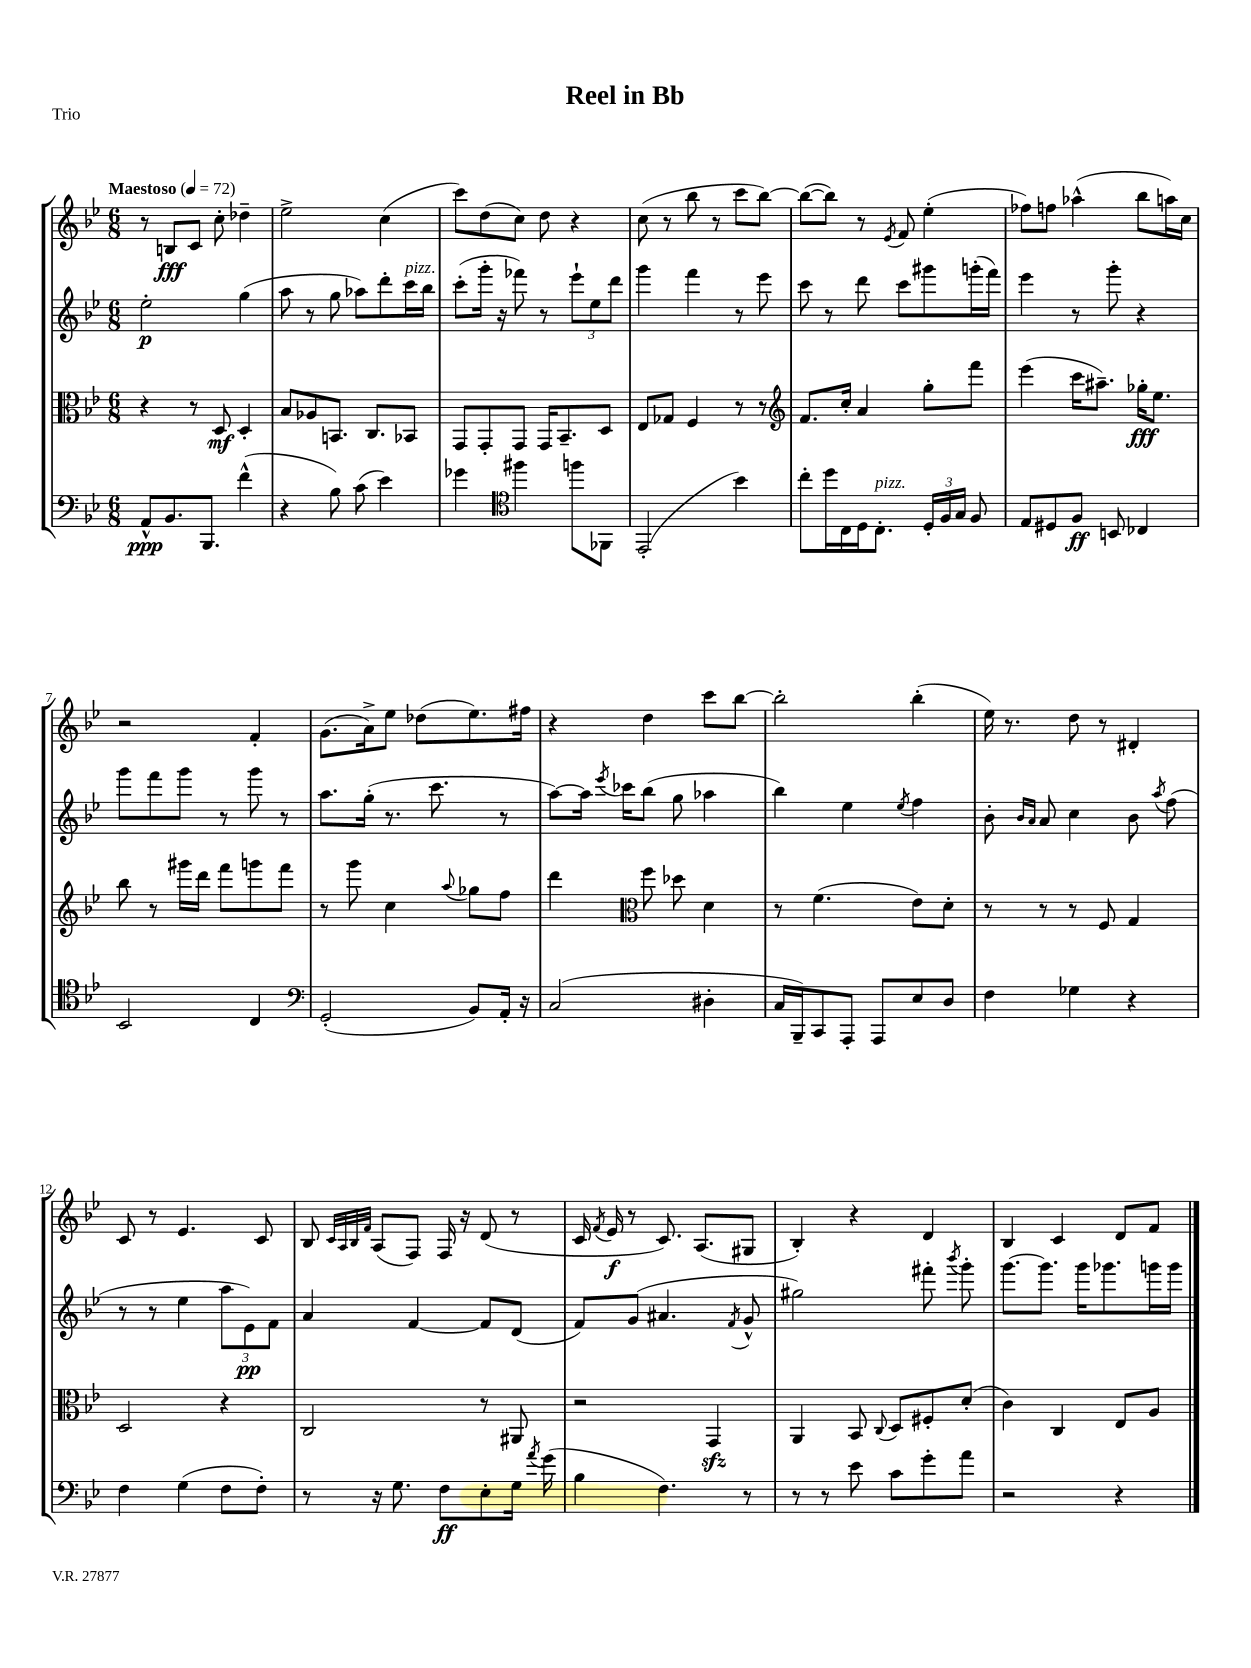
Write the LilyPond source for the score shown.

\header { title = "Reel in Bb" piece = "Trio" }
<<
\new StaffGroup <<
\new Staff = "s0" {
    \clef treble \key bes \major \numericTimeSignature \time 6/8 \tempo "Maestoso" 4 = 72
    \autoBeamOff r8 b8[\fff c'8] c''8-. des''4-- |
    ees''2-> c''4( |
    c'''8[) d''8( c''8]) d''8 r4 |
    c''8( r8 bes''8 r8 c'''8[ bes''8]~) |
    bes''8[~( bes''8]) r8 \acciaccatura { ees'8 } f'8 ees''4-.( |
    fes''8[) f''8] aes''4-^( bes''8[ a''16) c''16] |
    r2 f'4-. |
    g'8.[( a'16->) ees''8] des''8[( ees''8.) fis''16] |
    r4 d''4 c'''8[ bes''8]~ |
    bes''2-. bes''4-.( |
    ees''16) r8. d''8 r8 dis'4-. |
    c'8 r8 ees'4. c'8 |
    bes8 \grace { c'32[ a32 bes32 f'32] } a8[( f8]) f16 r16 d'8( r8 |
    c'16 \acciaccatura { f'8 } ees'16\f r8 c'8.) a8.[( gis8] |
    bes4-.) r4 d'4 |
    bes4 c'4 d'8[ f'8] \bar "|." |
}
\new Staff = "s1" {
    \clef treble \key bes \major \numericTimeSignature \time 6/8
    \autoBeamOff ees''2-.\p g''4( |
    a''8 r8 g''8 aes''8[) d'''8-. c'''16^\markup { \italic "pizz." } bes''16] |
    c'''8[-.( g'''16]-. r16 fes'''8) r8 \tuplet 3/2 { ees'''8[-! ees''8 d'''8] } |
    g'''4 f'''4 r8 ees'''8 |
    c'''8 r8 d'''8 c'''8[ gis'''8 g'''16-.( f'''16]) |
    ees'''4 r8 g'''8-. r4 |
    g'''8[ f'''8 g'''8] r8 g'''8 r8 |
    a''8.[ g''16]-.( r8. c'''8. r8 |
    a''8[~) a''16] \acciaccatura { ees'''8 } ces'''16[ bes''8]( g''8 aes''4 |
    bes''4) ees''4 \acciaccatura { ees''8 } f''4 |
    bes'8-. \grace { bes'16[ a'16] } a'8 c''4 bes'8 \acciaccatura { a''8 } f''8( |
    r8 r8 ees''4 \tuplet 3/2 { a''8[ ees'8\pp) f'8] } |
    a'4 f'4~ f'8[ d'8]( |
    f'8[) g'8]( ais'4. \acciaccatura { f'8 } g'8-^ |
    gis''2) fis'''8-. \acciaccatura { bes'''8 } g'''8-. |
    g'''8.[~ g'''8.] g'''16[ ges'''8. g'''16 g'''16] \bar "|." |
}
\new Staff = "s2" {
    \clef alto \key bes \major \numericTimeSignature \time 6/8
    \autoBeamOff r4 r8 d8\mf d4-. |
    bes8[ aes8 b,8.] c8.[ bes,8] |
    g,8[ g,8-. g,8] g,16[ bes,8.-- d8] |
    ees8[ ges8] f4 r8 r8 |
    \clef treble f'8.[ c''16]-. a'4 g''8[-. f'''8] |
    ees'''4( c'''16[ ais''8.]--) ges''16[-.\fff ees''8.] |
    bes''8 r8 gis'''16[ d'''16] f'''8[ g'''8 f'''8] |
    r8 g'''8 c''4 \appoggiatura { a''8 } ges''8[ f''8] |
    d'''4 \clef alto f''8 des''8 d'4 |
    r8 f'4.( ees'8[) d'8]-. |
    r8 r8 r8 f8 g4 |
    d2 r4 |
    c2 r8 ais,8 |
    r2 g,4\sfz |
    a,4 bes,8 \appoggiatura { c8 } d8[ fis8-. d'8]-.( |
    c'4) c4 ees8[ a8] \bar "|." |
}
\new Staff = "s3" {
    \clef bass \key bes \major \numericTimeSignature \time 6/8
    \autoBeamOff a,8[-^\ppp bes,8. bes,,8.] f'4-^( |
    r4 bes8) c'8( ees'4) |
    ges'4 \clef tenor fis''4 f''8[ fes,8] |
    ees,2-.( bes'4) |
    c''8[-. d''16 c16 d16 c8.]-.^\markup { \italic "pizz." } \tuplet 3/2 { d16[-. f16 g16] } f8 |
    ees8[ dis8 f8]\ff b,8 ces4 |
    bes,2 c4 |
    \clef bass g,2-.( bes,8[) a,16]-. r16 |
    c2( dis4-. |
    c16[ bes,,16--) c,8 a,,8]-. a,,8[ ees8 d8] |
    f4 ges4 r4 |
    f4 g4( f8[ f8]-.) |
    r8 r16 g8. f8[\ff ees8-. g16] \acciaccatura { a'8 } g'16( |
    bes4 f4.) r8 |
    r8 r8 ees'8 c'8[ g'8-. a'8] |
    r2 r4 \bar "|." |
}
>>
>>
